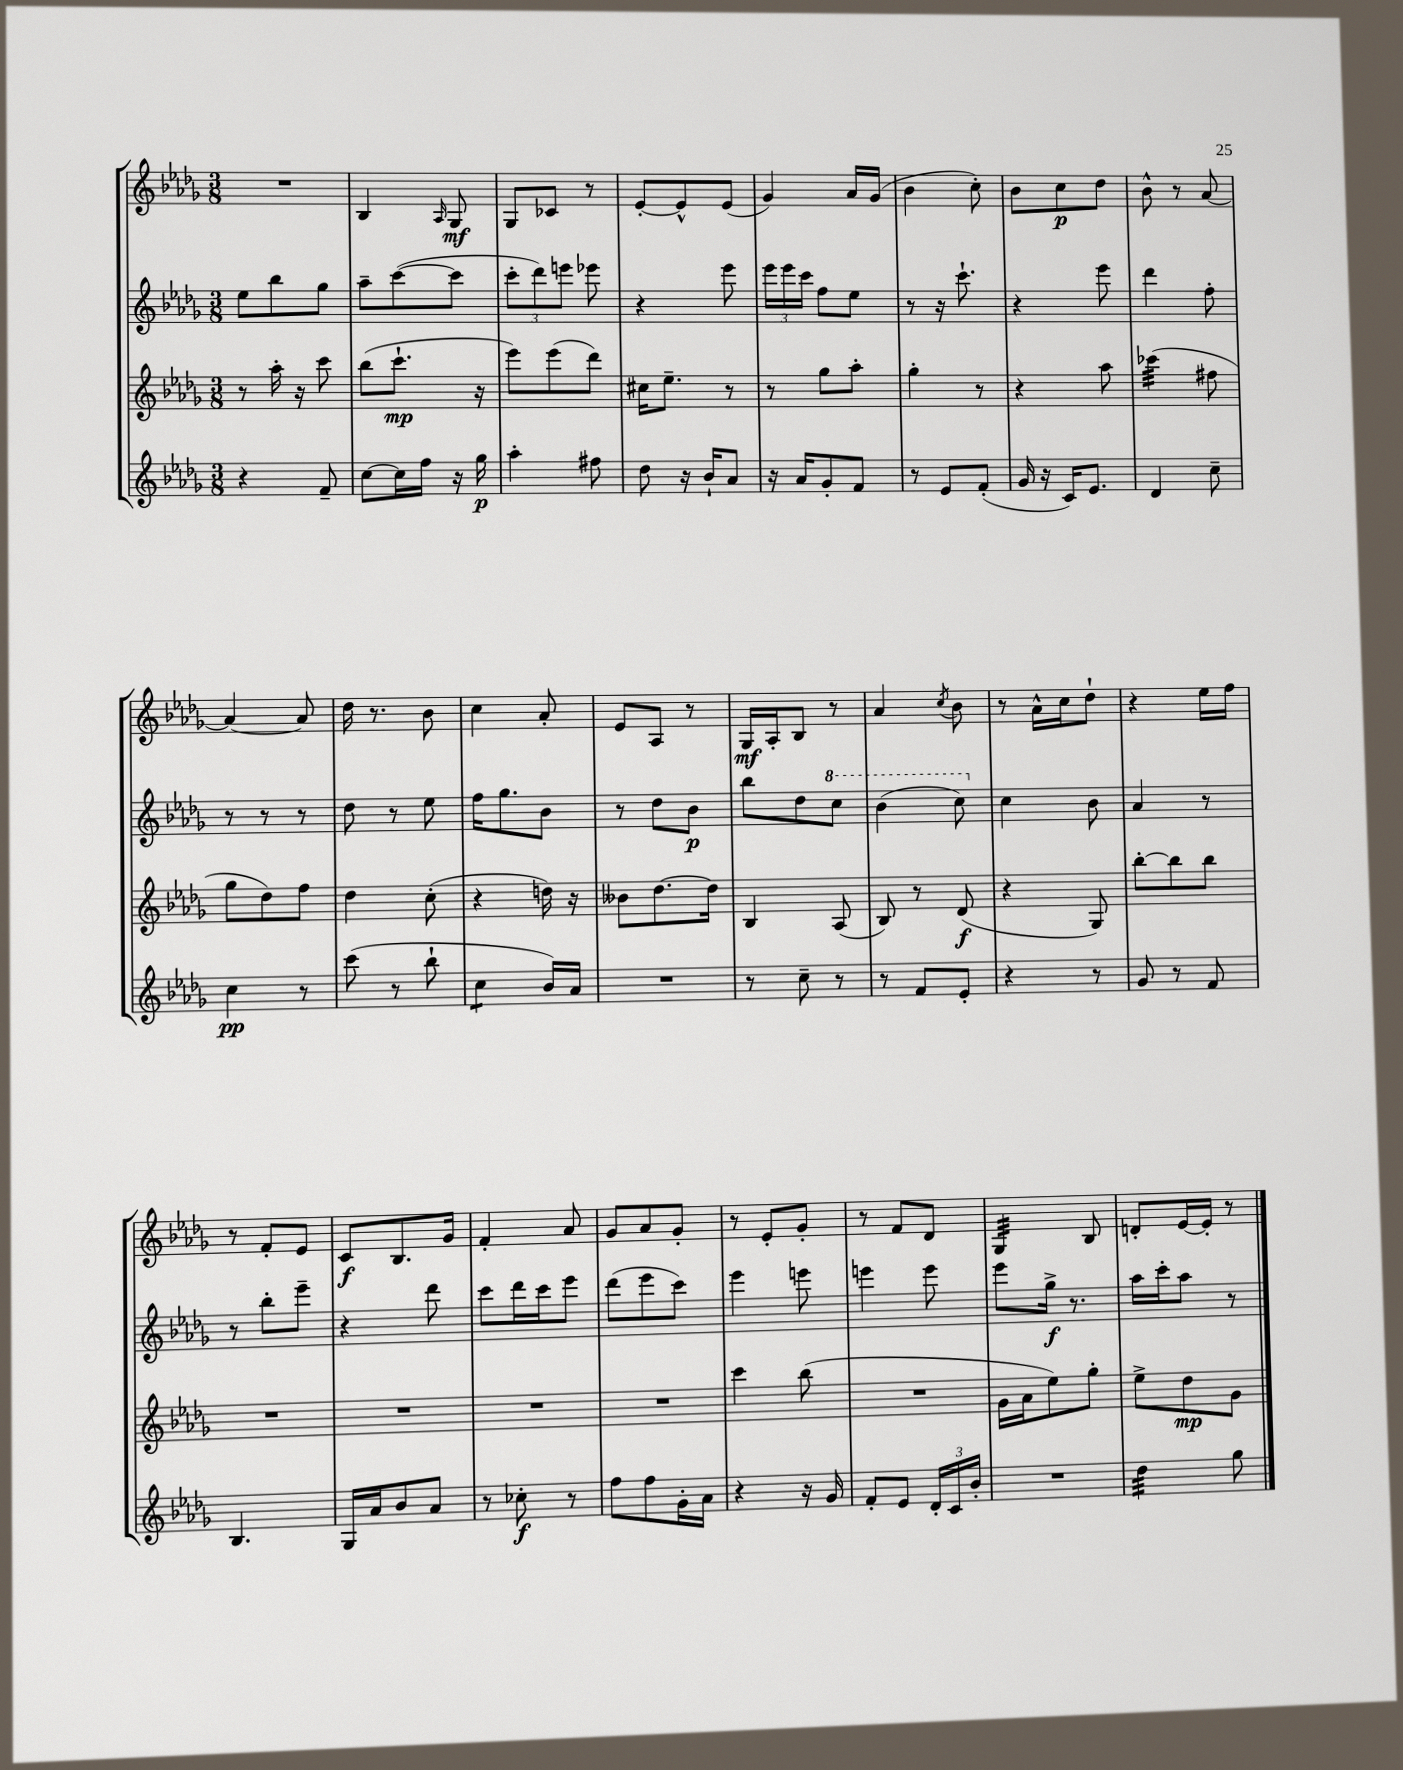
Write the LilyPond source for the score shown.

<<
\new StaffGroup <<
\new Staff = "s0" {
    \clef treble \key des \major \numericTimeSignature \time 3/8
    \autoBeamOff R4. |
    bes4 \grace { aes16 } ges8\mf |
    ges8[ ces'8] r8 |
    ees'8[~-. ees'8-^ ees'8]( |
    ges'4) aes'16[ ges'16]( |
    bes'4 c''8-.) |
    bes'8[ c''8\p des''8] |
    bes'8-^ r8 aes'8~ |
    aes'4~ aes'8 |
    des''16 r8. bes'8 |
    c''4 aes'8-. |
    ees'8[ aes8] r8 |
    ges16[\mf aes16-. bes8] r8 |
    aes'4 \acciaccatura { c''8 } bes'8 |
    r8 aes'16[-^ c''16 des''8]-! |
    r4 ees''16[ f''16] |
    r8 f'8[-. ees'8] |
    c'8[\f bes8. ges'16] |
    f'4-. aes'8 |
    ges'8[ aes'8 ges'8]-. |
    r8 ees'8[-. ges'8]-. |
    r8 f'8[ des'8] |
    ges4:32 bes8 |
    d'8[-. ees'16~ ees'16]-. r8 \bar "|." |
}
\new Staff = "s1" {
    \clef treble \key des \major \numericTimeSignature \time 3/8
    \autoBeamOff ees''8[ bes''8 ges''8] |
    aes''8[-- c'''8~( c'''8] |
    \tuplet 3/2 { c'''8[-. des'''8) e'''8] } ees'''8 |
    r4 ees'''8 |
    \tuplet 3/2 { ees'''16[ ees'''16 c'''16] } f''8[ ees''8] |
    r8 r16 c'''8.-! |
    r4 ees'''8 |
    des'''4 f''8-. |
    r8 r8 r8 |
    des''8 r8 ees''8 |
    f''16[ ges''8. bes'8] |
    r8 des''8[ bes'8]\p |
    bes''8[ des''8 \ottava #1 c'''8] |
    bes''4( c'''8) \ottava #0 |
    c''4 bes'8 |
    aes'4 r8 |
    r8 bes''8[-. ees'''8]-- |
    r4 des'''8 |
    c'''8[ des'''16 c'''16 ees'''8] |
    des'''8[( ees'''8 c'''8]) |
    ees'''4 e'''8 |
    e'''4 e'''8 |
    ees'''8[ ges''16]->\f r8. |
    aes''16[ c'''16-. aes''8] r8 \bar "|." |
}
\new Staff = "s2" {
    \clef treble \key des \major \numericTimeSignature \time 3/8
    \autoBeamOff r8 aes''16-. r16 c'''8 |
    bes''8[( c'''8.]-!\mp r16 |
    ees'''8[) ees'''8( des'''8]) |
    cis''16[ ees''8.]-- r8 |
    r8 ges''8[ aes''8]-. |
    ges''4-. r8 |
    r4 aes''8 |
    ces'''4:32( fis''8 |
    ges''8[ des''8) f''8] |
    des''4 c''8-.( |
    r4 d''16) r16 |
    beses'8[ des''8.~ des''16] |
    bes4 aes8( |
    bes8) r8 des'8\f( |
    r4 ges8) |
    bes''8[~-. bes''8 bes''8] |
    R4. |
    R4. |
    R4. |
    R4. |
    c'''4 bes''8( |
    R4. |
    ges'16[ aes'16 ees''8) ges''8]-. |
    ees''8[-> des''8\mp ges'8] \bar "|." |
}
\new Staff = "s3" {
    \clef treble \key des \major \numericTimeSignature \time 3/8
    \autoBeamOff r4 f'8-- |
    c''8[~ c''16 f''16] r16 ges''16\p |
    aes''4-. fis''8 |
    des''8 r16 bes'16[-! aes'8] |
    r16 aes'16[ ges'8-. f'8] |
    r8 ees'8[ f'8]-.( |
    ges'16 r16 c'16[) ees'8.] |
    des'4 c''8-- |
    c''4\pp r8 |
    c'''8( r8 bes''8-! |
    c''4:8 bes'16[) aes'16] |
    R4. |
    r8 c''8-- r8 |
    r8 f'8[ ees'8]-. |
    r4 r8 |
    ges'8 r8 f'8 |
    bes4. |
    ges16[ aes'16 bes'8 aes'8] |
    r8 ces''8-.\f r8 |
    f''8[ f''8 ges'16-. aes'16] |
    r4 r16 ges'16 |
    f'8[-. ees'8] \tuplet 3/2 { des'16[-. c'16 bes'16]-. } |
    R4. |
    des''4:32 ges''8 \bar "|." |
}
>>
>>
\layout { \context { \Score \remove "Bar_number_engraver" } }
